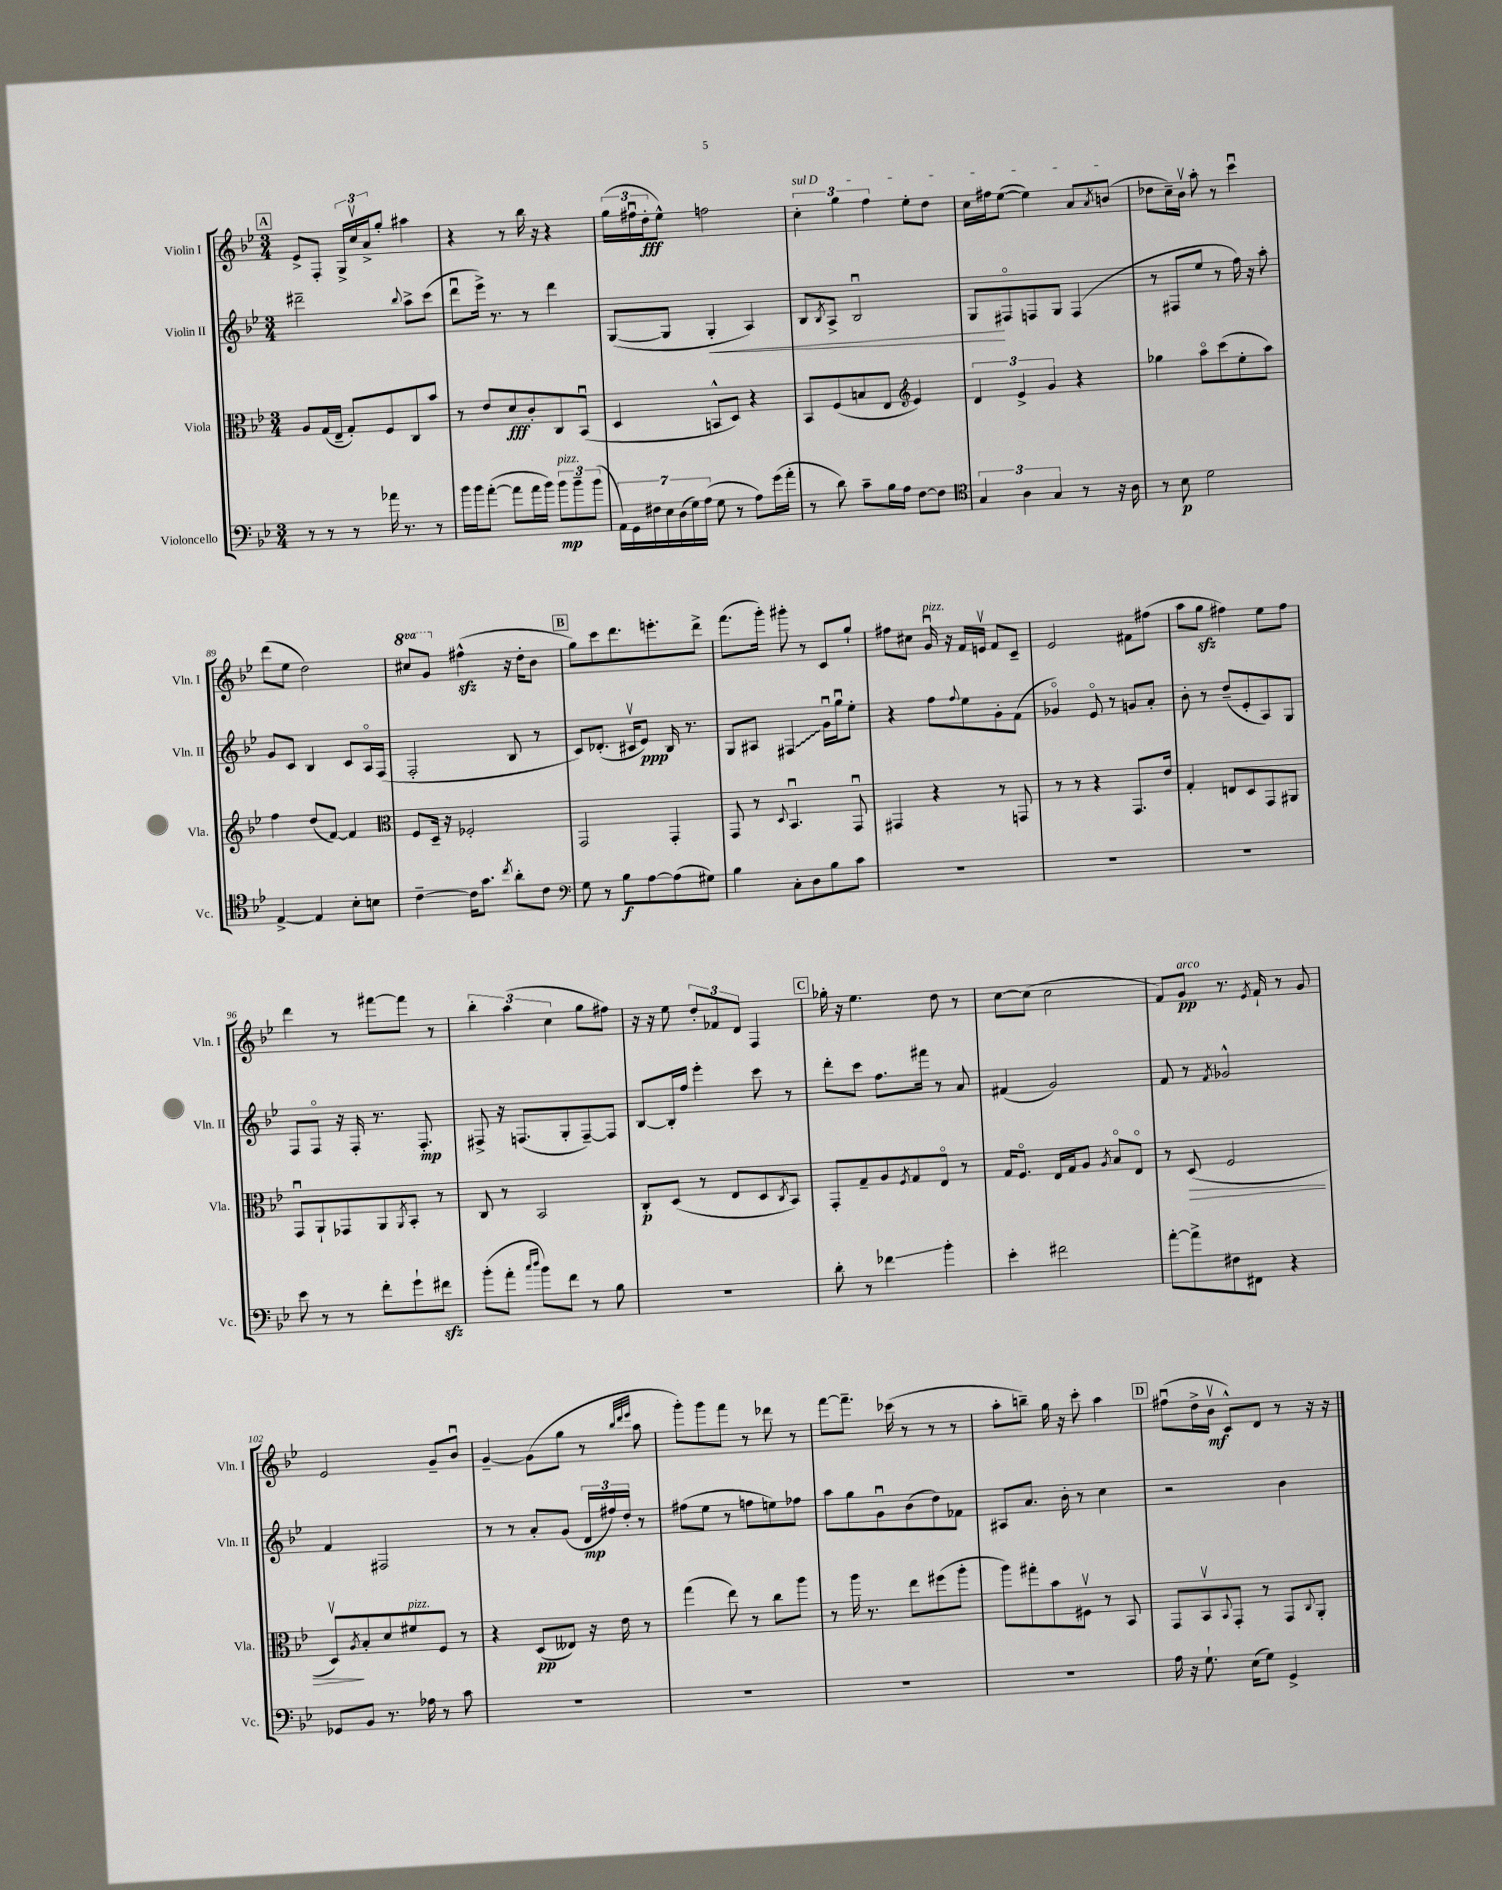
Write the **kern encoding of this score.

**kern	**kern	**kern	**kern
*staff4	*staff3	*staff2	*staff1
*clefF4	*clefC3	*clefG2	*clefG2
*k[b-e-]	*k[b-e-]	*k[b-e-]	*k[b-e-]
*M3/4	*M3/4	*M3/4	*M3/4
8r	8A	2ddd#~	8e-^
8r	(16G	.	8F'
.	16E-~	.	.
8r	8G')	.	24G^
.	.	.	24ccv
.	.	.	24a^
16a-	8F	.	8gg'
8.r	.	.	.
.	.	8qqbb-	.
.	8C	8aa^	4aa#
8r	8b-	(8ccc	.
=	=	=	=
16b-	8r	8dddu	4r
16b-	.	.	.
([8a'	8e-	16eee-^)	.
.	.	8.r	.
8a]	8d	.	8r
16a	8c'	8r	16bb-
16b-)	.	.	16r
12b-	8C	4ddd	4r
12b-~	.	.	.
.	(8BB-u	.	.
(12b-	.	.	.
=	=	=	=
28AA)	4D	([8G	(24gg
28GG	.	.	.
.	.	.	24ff#u
28F#	.	.	.
.	.	.	24dd'
28E-	.	.	.
.	.	8G]	8ee-^^)
(28D	.	.	.
28G)	.	.	.
(28A	.	.	.
8G	8BB^^	4G'	2ff
8r	8D)	.	.
8A)	4r	4A)	.
(16g	.	.	.
16a'	.	.	.
=	=	=	=
8r	8BB-	8B-	6cc'
.	.	8qB-	.
8d)	(8F	8A^	.
.	.	.	6gg
8c~	8B	2B-u	.
.	.	.	6ff
16B-	8E-	.	.
16A	.	.	.
*	*clefG2	*	*
[8F	4e-)	.	8ee-'
8F]	.	.	8dd
=	=	=	=
*clefC4	*	*	*
6G	6d	8G	16cc
.	.	.	16ff#
.	.	8F#o	([8ee-
6A	6e-^	.	.
.	.	8F	4ee-])
6G	6g	.	.
.	.	8G	.
8r	4r	(4F	8a
.	.	.	8qa
16r	.	.	(8b
16A	.	.	.
=	=	=	=
8r	4gg-	8r	8dd-
8B-	.	8F#	16cc~)
.	.	.	16b-v
2d	8aao	8ee-	8aa'
.	(8ccc	8r	8r
.	8ee-'	16ff)	4cccu
.	.	16r	.
.	8aa)	8aa'	.
=	=	=	=
[4E-^	4ff	8g	(8ddd
.	.	8c	8ee-
4E-]	(8dd	4B-	2dd)
.	[8f)	.	.
8B-'	4f]	8c	.
8B	.	16Ao	.
.	.	(16F	.
=	=	=	=
*	*clefC3	*	*
[4c~	8F	2F'	8ccc#
.	16D~	.	8gg
.	16r	.	.
16c]	2F-'	.	(4ff#^^
8.g	.	.	.
8qcc	.	.	.
8a'	.	8B-	16r
.	.	.	16dd'
8c	.	8r	8b-
=	=	=	=
*clefF4	*	*	*
8G	2GG	8c)	8gg)
8r	.	(8.d-'	8ccc
8B-	.	.	8.ddd
.	.	16c#v	.
[8A	.	8e-)	.
.	.	.	8.eee'
(8A]	4GG'	16B-	.
.	.	8.r	.
8G#)	.	.	8ddd^
=	=	=	=
4B-	8GG	8G	(8.fff
.	8r	8A#	.
.	.	.	16ggg')
.	8qqD	.	.
8C'	4.BB-u	4F#	8ggg#'
8D	.	.	8r
8B-	.	16gu	8c
.	.	16ggu	.
8c	8GGu	8ee-'	8gg`
=	=	=	=
2.r	4GG#	4r	8ff#
.	.	.	8cc#
.	4r	8ff	16gu
.	.	.	16r
.	.	8qqff	.
.	.	8ee-	16f
.	.	.	16ev
.	8r	8g'	8f
.	8GG	(8f	8c~
=	=	=	=
2.r	8r	4g-o)	2e-
.	8r	.	.
.	4r	8e-o	.
.	.	8r	.
.	8.GG	8g	8f#
.	.	8a'	(8ff#
.	16e-	.	.
=	=	=	=
2.r	4G'	8b-'	8aa
.	.	8r	8gg
.	8E	(8dd~	4ff#)
.	8D	8e-'	.
.	8GG	8A)	8ee-
.	8AA#	8G	8ff#
=	=	=	=
8e-	8GGu	8F	4ddd
8r	8AA`	8Fo	.
8r	8GG-	16r	8r
.	.	16F'	.
8f'	8AA	8.r	[8fff#
.	8qAA	.	.
8g`	8BB-'	.	8fff#]
.	.	8.F'	.
8f#	8r	.	8r
=	=	=	=
(8b-'	8C	8F#^	6bb-'
8a'	8r	16r	.
.	.	.	(6aa
.	.	(8.F	.
16qqcc	.	.	.
16qqdd	.	.	.
8b-)	2BB-	.	.
.	.	.	6cc
8f	.	8G'	.
8r	.	[8F~)	8gg
8B-	.	8F]	8ff#)
=	=	=	=
2.r	8C'	[8B-	16r
.	.	.	16r
.	(8D	16B-']	8ee-
.	.	16ff	.
.	8r	4eee-'	12dd'
.	.	.	12f-
.	8E-	.	.
.	.	.	12d
.	8D	8ccc	4F
.	8qC	.	.
.	8BB-)	8r	.
=	=	=	=
8d'	8GG'	8ddd'	16gg-'
.	.	.	16r
8r	8G~	8ccc	4.ee-
4f-	8A	8.ff	.
.	8qF	.	.
.	8G	.	.
.	.	16fff#	.
4b-'	8E-o	8r	8dd
.	8r	8a	8r
=	=	=	=
4e-'	16G	(4f#	[8cc
.	8.Fo	.	.
.	.	.	(8cc]
2f#	16E-	2g)	2cc
.	16G	.	.
.	8A	.	.
.	8qA	.	.
.	8B-o	.	.
.	8E-o	.	.
=	=	=	=
[8a'	8r	8f	8f)
8a^]	(8D	8r	8g
.	.	8qf	.
8F#	2F	2g-^^	8.r
8FF#	.	.	.
.	.	.	8qe-
.	.	.	16f`
4r	.	.	8r
.	.	.	8g
=	=	=	=
8GG-	8Dv)	4f	2e-
.	8qA	.	.
8BB-	8B-'	.	.
8.r	8d	2F#	.
.	8f#	.	.
16A-	.	.	.
8r	8F	.	8g~
8c	8r	.	8b-u
=	=	=	=
2.r	4r	8r	[4g~
.	.	8r	.
.	(8D	8a'	(8g]
.	8E--)	(8g	8gg
.	16r	24d	8r
.	.	24ff#)	.
.	16e-	.	.
.	.	24dd'	.
.	.	.	32qqbb-
.	.	.	32qqddd
.	.	.	32qqeee-
.	8r	8r	8aa
=	=	=	=
2.r	(4gg	(8ff#	8ggg')
.	.	8ee-	8ggg
.	8ee-)	8r	8fff
.	8r	8ff	8r
.	8cc	8ee)	8ddd-
.	8aa	8ff-	8r
=	=	=	=
2.r	8r	8aa	[8fff
.	16aa	8gg	8.fff~]
.	8.r	.	.
.	.	8gu	.
.	.	.	(16ccc-
.	8ee-	(8b-	8r
.	(8ff#	8dd)	8r
.	8aa'	8f-	8r
=	=	=	=
2.r	8aa)	8A#	8aa'
.	8gg#'	8.a	8bb~)
.	8b-	.	16gg
.	.	16b-'	16r
.	8F#v	8r	8ccc'
.	8r	4cc	4aa
.	8BB-	.	.
=	=	=	=
16A	8GG	2r	(8ff#u
16r	.	.	.
8.G`	8BB-v	.	16dd^
.	.	.	16b-v
.	8qqBB-	.	.
.	8GG'	.	8c^^)
(16E-	.	.	.
8G)	8r	.	8d
4GG^	8GG	4b-	8r
.	8qqC	.	.
.	8AA'	.	16r
.	.	.	16r
==	==	==	==
*-	*-	*-	*-
